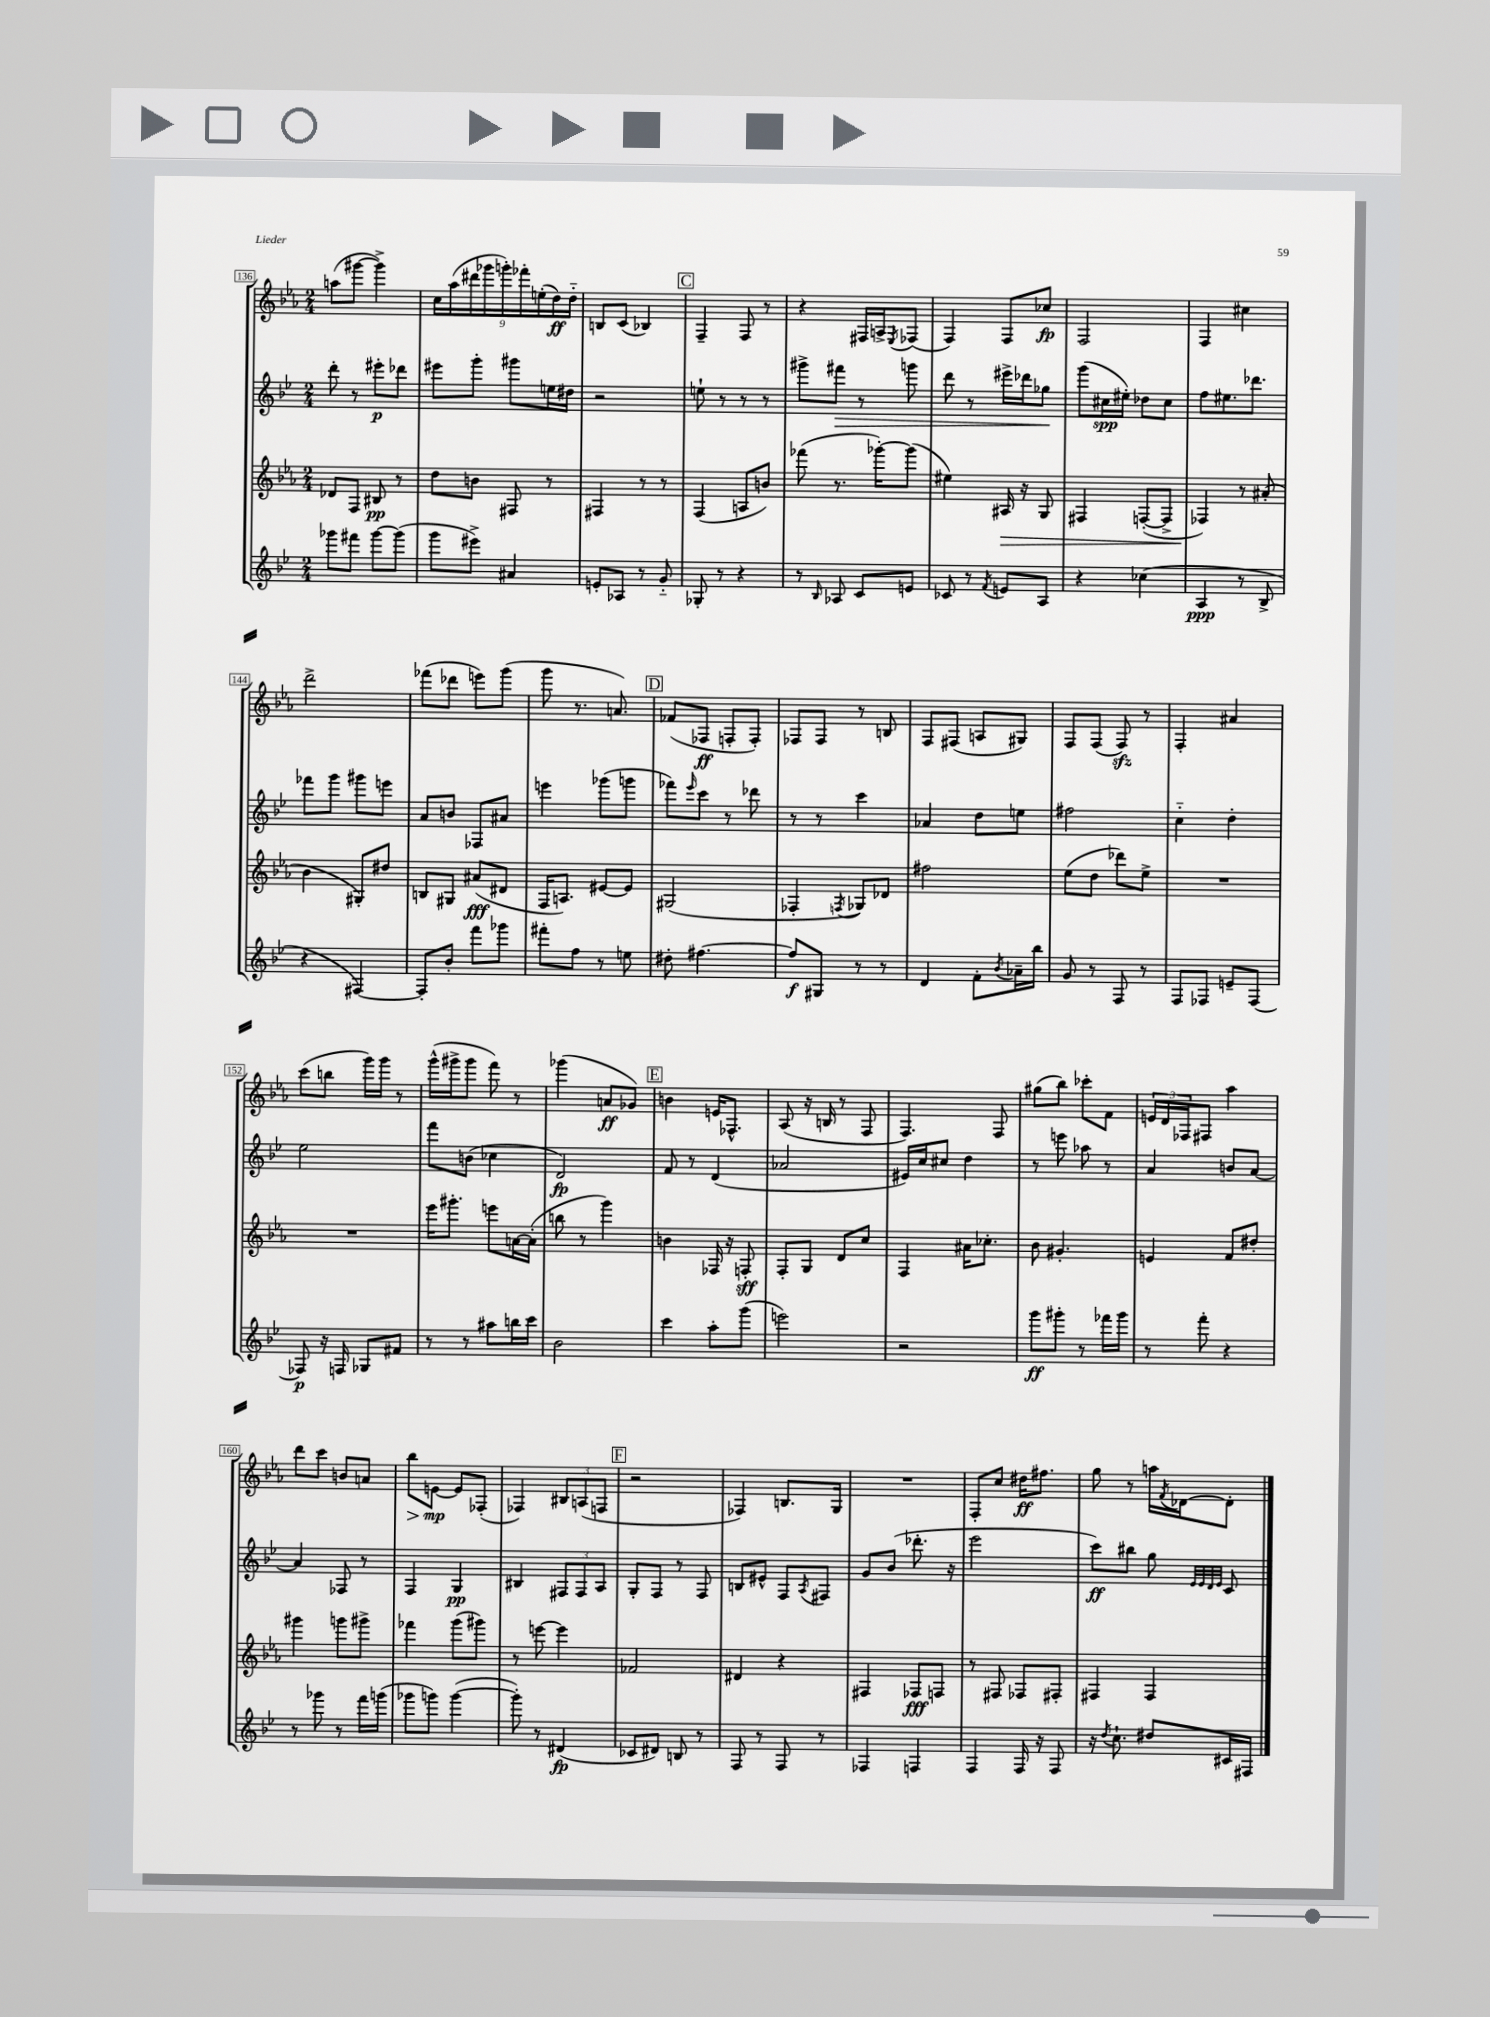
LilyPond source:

<<
\new StaffGroup <<
\new Staff = "s0" {
    \clef treble \key ees \major \numericTimeSignature \time 2/4
    a''8( gis'''8~ gis'''4->) |
    \tuplet 9/8 { c''16 aes''16( dis'''16 ges'''16 g'''16-.) fes'''16-. e''16-.( d''16\ff) d''16-_ } |
    b8 c'8( bes4) |
    \mark \markup { \box "C" } f4-- f8 r8 |
    r4 fis16 a16-> \acciaccatura { ees8 } fes8( |
    f4) f8 ces''8\fp |
    f2 |
    f4 cis''4 |
    d'''2-> |
    fes'''8( des'''8 e'''8) g'''8( |
    g'''8 r8. a'8.) |
    \mark \markup { \box "D" } fes'8( fes8\ff f8-. f8-.) |
    fes8 fes8 r8 b8 |
    f8 fis8( a8 gis8) |
    f8 f8( f8\sfz) r8 |
    f4-. ais'4 |
    c'''8( b''8 g'''16) g'''16 r8 |
    g'''16-^( gis'''16-> gis'''8 f'''8) r8 |
    ges'''4( a'8\ff ges'8) |
    \mark \markup { \box "E" } b'4 e'16 fes8.-^ |
    aes8( r16 b16 r8 f8 |
    f4.) f8 |
    gis''8( bes''8) ces'''8-. f'8 |
    \tuplet 3/2 { e'16 d'16 fes16 } fis8 aes''4 |
    d'''8 c'''8 b'8 a'8 |
    bes''8\> e'8~\mp\! e'8 fes8-.( |
    fes4) \tuplet 3/2 { bis8 a8( f8 } |
    \mark \markup { \box "F" } r2 |
    fes4) b8. g16 |
    R2 |
    f8-. c''8 dis''16\ff fis''8. |
    g''8 r8 a''16 \acciaccatura { f'8 } des'16~ des'8-. \bar "|." |
}
\new Staff = "s1" {
    \clef treble \key bes \major \numericTimeSignature \time 2/4
    d'''8-. r8 eis'''8-.\p des'''8 |
    eis'''8 g'''8-. gis'''8 e''16 dis''16 |
    r2 |
    \mark \markup { \box "C" } e''8-! r8 r8 r8 |
    gis'''8-> fis'''8\> r8 g'''8 |
    d'''8 r8 eis'''16-> des'''16 ges''8\! |
    g'''8( cis''16\spp eis''16-.) des''8 cis''8 |
    f''8 eis''8. des'''8. |
    fes'''8 g'''8 gis'''8 e'''8 |
    a'8 b'8 fes8 ais'8 |
    e'''4 ges'''8( g'''8 |
    \mark \markup { \box "D" } fes'''8) \grace { ees'''16 } c'''8 r8 des'''8 |
    r8 r8 c'''4 |
    aes'4 d''8 e''8 |
    fis''2 |
    c''4-_ d''4-. |
    ees''2 |
    f'''8 b'8( ces''4 |
    d'2\fp) |
    \mark \markup { \box "E" } f'8 r8 d'4( |
    aes'2 |
    eis'16) c''16 cis''8 d''4 |
    r8 e'''8 aes''8 r8 |
    a'4 b'8 a'8~ |
    a'4 fes8 r8 |
    f4 g4\pp |
    bis4 \tuplet 3/2 { fis8 fis8 a8 } |
    \mark \markup { \box "F" } g8-. f8 r8 f8 |
    b8 eis'8-^ f8 \acciaccatura { a8 } fis8 |
    g'8 bes'8( des'''8.-. r16 |
    ees'''2 |
    c'''8\ff) bis''8 g''8 \grace { ees'32 ees'32 d'32 ees'32 } c'8 \bar "|." |
}
\new Staff = "s2" {
    \clef treble \key ees \major \numericTimeSignature \time 2/4
    des'8 f8 bis8\pp r8 |
    d''8 b'8 fis8 r8 |
    fis4 r8 r8 |
    \mark \markup { \box "C" } f4( a8 b'8) |
    fes'''8( r8. ges'''16~-.) ges'''8( |
    eis''4) ais16\> r16 g8 |
    fis4 f8~-.( f8-> |
    fes4\!) r8 ais'8-.( |
    bes'4 gis8-.) dis''8 |
    b8 gis8 ais'8\fff( dis'8 |
    f16 a8.) eis'8~ eis'8 |
    \mark \markup { \box "D" } gis2( |
    fes4-. \acciaccatura { f8 } ges8) des'8 |
    fis''2 |
    ees''8( d''8 des'''8) ees''8-> |
    R2 |
    R2 |
    ees'''16 gis'''8.-. e'''8 a'16~ a'16-.( |
    b''8 r8 g'''4) |
    \mark \markup { \box "E" } b'4 fes16 r16 f8-.\sff |
    f8-. g8 d'8 c''8 |
    f4 ais'16 ces''8.-. |
    bes'8 gis'4.-. |
    e'4 f'8 dis''8-. |
    gis'''4 g'''8 gis'''8-> |
    fes'''4 g'''8( gis'''8) |
    r8 e'''8~ e'''4 |
    \mark \markup { \box "F" } fes'2 |
    dis'4 r4 |
    fis4 fes8\fff f8 |
    r8 fis8 fes8 fis8-. |
    fis4 fis4 \bar "|." |
}
\new Staff = "s3" {
    \clef treble \key bes \major \numericTimeSignature \time 2/4
    ges'''8 fis'''8 ges'''8~ ges'''8( |
    g'''8 eis'''8->) ais'4 |
    e'8-. aes8 r8 g'8-_ |
    \mark \markup { \box "C" } ges8-. r8 r4 |
    r8 \grace { bes16 } aes8 c'8 e'8 |
    ces'8 r8 \acciaccatura { f'8 } e'8 a8 |
    r4 ces''4( |
    a4\ppp r8 bes8-> |
    r4 fis4~) |
    fis8-. bes'8-. f'''8 ges'''8 |
    fis'''8-. f''8 r8 e''8 |
    \mark \markup { \box "D" } dis''8-. fis''4.~ |
    fis''8\f gis8 r8 r8 |
    d'4 f'8-. \acciaccatura { bes'8 } aes'16-- bes''16 |
    g'8 r8 f8 r8 |
    f8 fes8 e'8-- fes8~ |
    fes8\p r16 f16 ges8 fis'8 |
    r8 r8 ais''8 b''16 c'''16 |
    bes'2 |
    \mark \markup { \box "E" } c'''4 a''8-. g'''8( |
    e'''2) |
    r2 |
    g'''8\ff gis'''8-. r8 fes'''16 gis'''16 |
    r8 f'''8-. r4 |
    r8 ges'''8 r8 f'''16 g'''16( |
    ges'''8 g'''8) g'''4~( |
    g'''8-.) r8 dis'4\fp( |
    \mark \markup { \box "F" } ces'8 dis'8) b8 r8 |
    f8 r8 f8 r8 |
    fes4 f4 |
    f4 f16 r16 f8 |
    r16 \acciaccatura { d''8 } c''8.-! dis''8 cis'16 fis16 \bar "|." |
}
>>
>>
\layout { \context { \Score currentBarNumber = #136 \override BarNumber.stencil = #(make-stencil-boxer 0.1 0.3 ly:text-interface::print) } }
